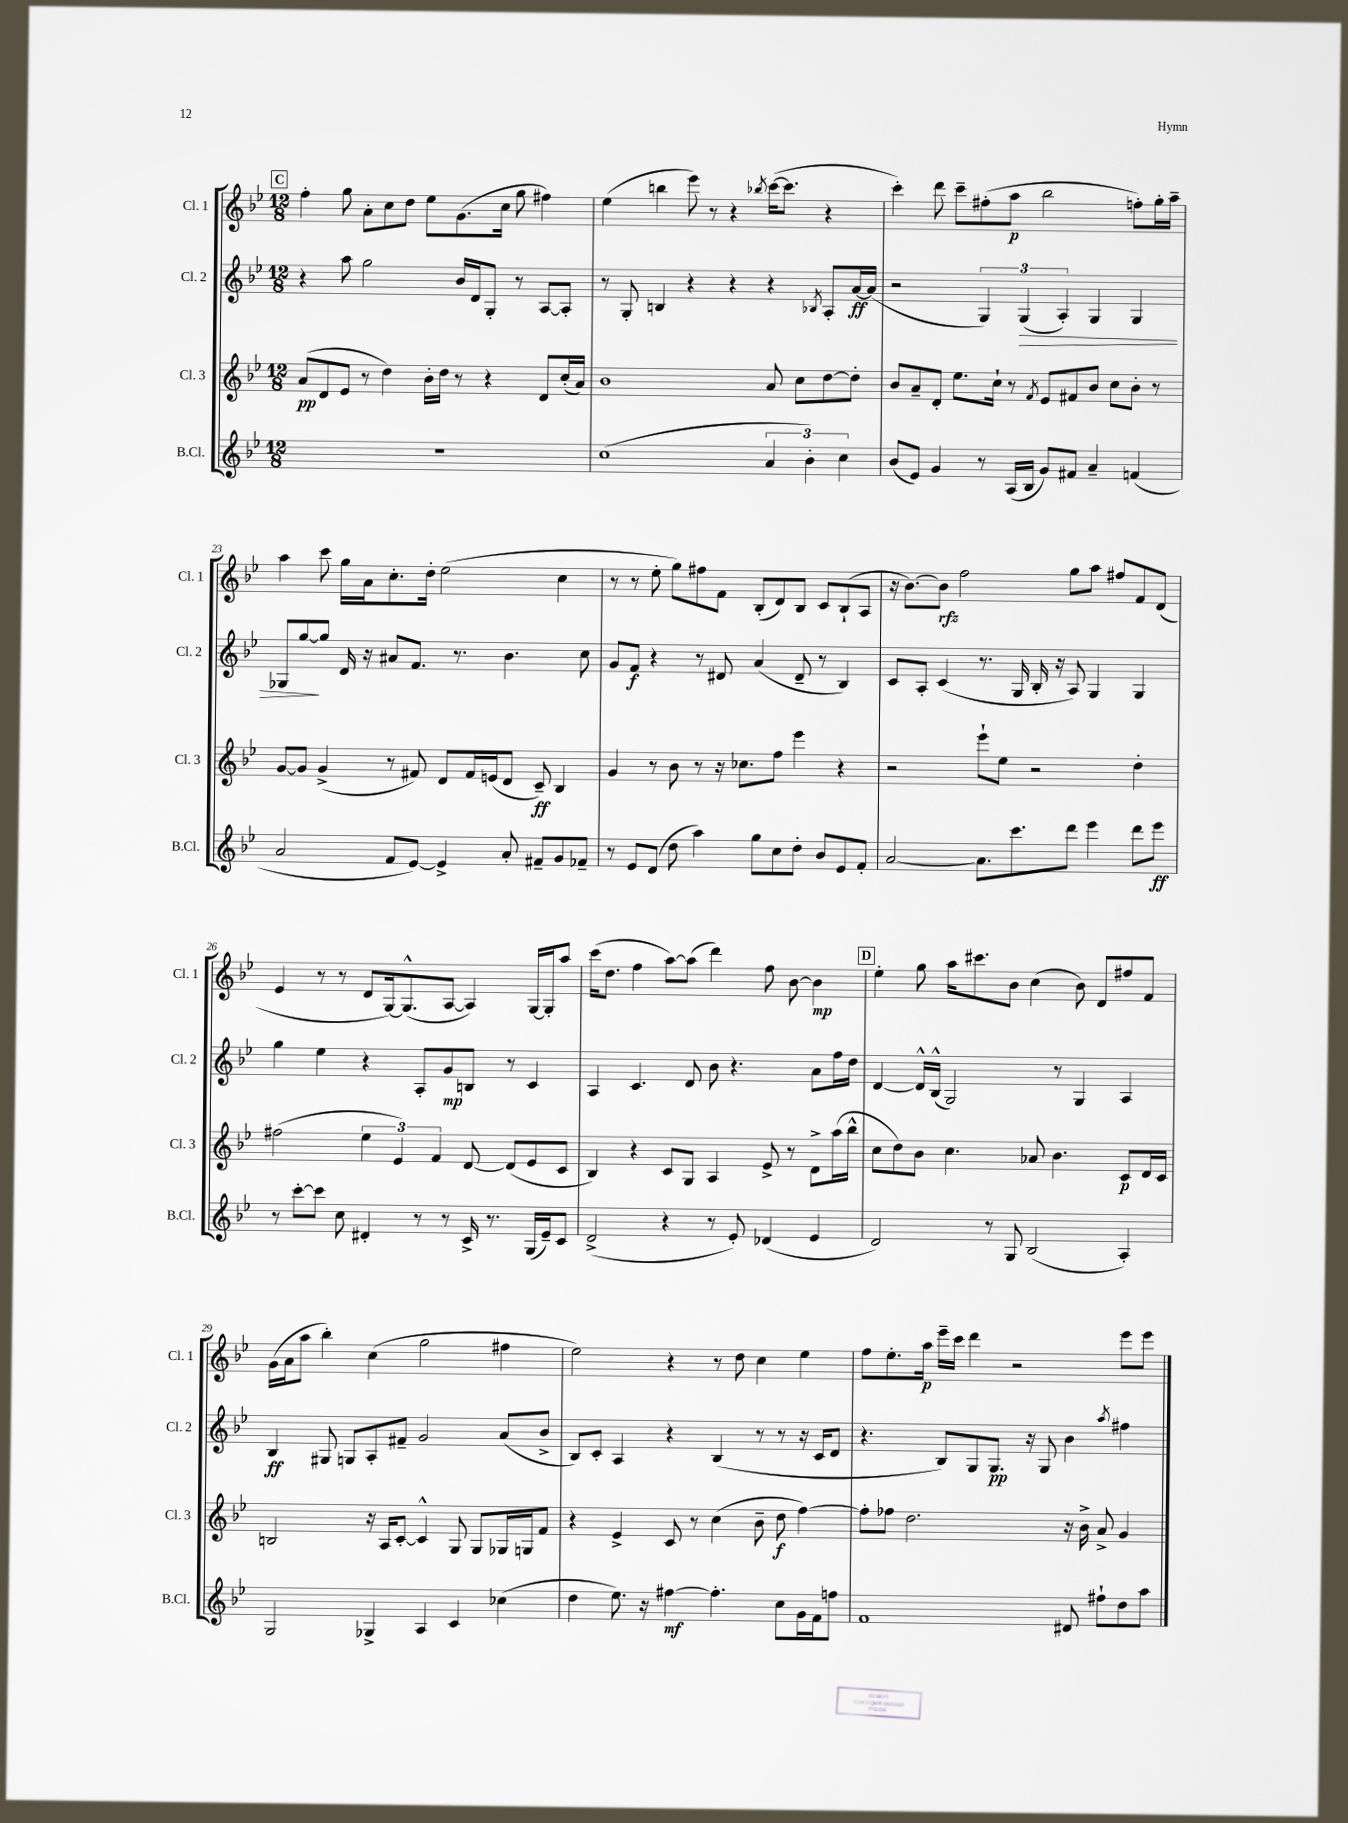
<<
\new StaffGroup <<
\new Staff = "s0" \with { instrumentName = "Cl. 1" shortInstrumentName = "Cl. 1" } {
    \clef treble \key bes \major \numericTimeSignature \time 12/8
    \mark \markup { \box "C" } f''4-. g''8 a'8-. c''8 d''8 ees''8 g'8.( c''16 g''8 fis''4) |
    ees''4( b''4 ees'''8) r8 r4 \acciaccatura { bes''8 } c'''16~( c'''8. r4 |
    c'''4-.) d'''8 c'''8-- fis''8-.( a''8\p bes''2 f''8-.) g''16-. a''16-- |
    a''4 c'''8 g''16 a'16 c''8.-. d''16-. ees''2( c''4 |
    r8 r8 ees''8-. g''8) fis''8 f'8 bes8-.( d'8) bes8 c'8 bes8-!( a8 |
    r16 bes'8.~) bes'8\rfz f''2 g''8 a''8 fis''8 f'8 d'8( |
    ees'4 r8 r8 d'8 g16~) g8.-^( a8~ a4) g16~ g16-. a''8 |
    c'''16( d''8. f''4 a''8~) a''8( d'''4) f''8 bes'8~ bes'4\mp |
    \mark \markup { \box "D" } ees''4-. g''8 a''16 cis'''8. bes'8 c''4( bes'8) d'8 fis''8 f'8 |
    g'16( a'16 a''8 bes''4-.) c''4( g''2 fis''4 |
    ees''2) r4 r8 d''8 c''4 ees''4 |
    f''8 ees''8.-. a''16\p ees'''16-- c'''16 d'''4 r2 ees'''8 ees'''8 \bar "|." |
}
\new Staff = "s1" \with { instrumentName = "Cl. 2" shortInstrumentName = "Cl. 2" } {
    \clef treble \key bes \major \numericTimeSignature \time 12/8
    \mark \markup { \box "C" } r4 a''8 g''2 bes'16 d'16 g8-. r8 a8~ a8-. |
    r8 g8-. b4 r4 r4 r4 \acciaccatura { bes8 } a8-. a'16~\ff a'16( |
    r2 \tuplet 3/2 { g4) g4\>( a4-.) } g4 g4 |
    ges8 g''8~\! g''8 d'16 r16 ais'8 f'8. r8. bes'4. c''8 |
    g'8 f'8\f r4 r8 dis'8 a'4( dis'8-- r8 bes4) |
    c'8 a8-. c'4( r8. g16 bes16-. r16 a8) g4 g4 |
    g''4 ees''4 r4 a8-. g'8\mp b8 r8 c'4 |
    a4 c'4. d'8 bes'8 r4. a'8 f''16 d''16 |
    \mark \markup { \box "D" } d'4~ d'16-^ bes16-^( g2) r8 g4 a4 |
    bes4\ff gis8 g8 a8-. fis'8-- g'2 a'8( bes'8-> |
    bes8) c'8-. a4 r4 bes4( r8 r8 r16 c'16 d'8 |
    r4. bes8) g8 g8.\pp r16 g8 bes'4 \acciaccatura { a''8 } fis''4 \bar "|." |
}
\new Staff = "s2" \with { instrumentName = "Cl. 3" shortInstrumentName = "Cl. 3" } {
    \clef treble \key bes \major \numericTimeSignature \time 12/8
    \mark \markup { \box "C" } a'8\pp( d'8 ees'8 r8 d''4) bes'16-. d''16 r8 r4 d'8 c''16-.( a'16) |
    bes'1 a'8 c''8 d''8~ d''8-. |
    bes'8 a'8-- d'8-. ees''8. c''16-! r8 \acciaccatura { f'8 } ees'8 fis'8 bes'8 c''8 bes'8-. r8 |
    g'8~ g'8 g'4->( r8 fis'8) d'8 fis'16 e'16( d'8 c'8--\ff) bes4 |
    g'4 r8 bes'8 r8 r16 ces''8. f''8 ees'''4 r4 |
    r2 ees'''8-! ees''8 r2 d''4-. |
    fis''2( \tuplet 3/2 { ees''4 ees'4) f'4 } d'8~ d'8( ees'8 c'8 |
    bes4) r4 c'8 g8 a4 ees'8-> r8 d'8-> a''16( bes''16-^ |
    \mark \markup { \box "D" } c''8 d''8) bes'8 c''4. aes'8 bes'4. c'8\p d'16 c'16 |
    b2 r16 a16 c'8~-. c'4-^ g8 g8 ges16 g16 f'8 |
    r4 ees'4-> c'8 r8 c''4( bes'8-- d''8\f f''4~) |
    f''8-. fes''8 d''2. r16 bes'16-> a'8-> g'4 \bar "|." |
}
\new Staff = "s3" \with { instrumentName = "B.Cl." shortInstrumentName = "B.Cl." } {
    \clef treble \key bes \major \numericTimeSignature \time 12/8
    \mark \markup { \box "C" } R1. |
    c''1( \tuplet 3/2 { a'4 bes'4-.) c''4 } |
    bes'8( ees'8) g'4 r8 a16( bes16 g'8) fis'8 a'4-- f'4( |
    a'2 f'8 ees'8~) ees'4-> a'8-. fis'8-- g'8 fes'8-- |
    r8 ees'8 d'8( d''8 a''4) g''8 c''8 d''8-. bes'8 ees'8 f'8-. |
    a'2~ a'8. c'''8. d'''8 ees'''4 d'''8 ees'''8\ff |
    r8 c'''8~-. c'''8 c''8 dis'4-. r8 r8 c'16-> r8. g16( ees'16--) c'8 |
    d'2->( r4 r8 ees'8-.) des'4( ees'4 |
    \mark \markup { \box "D" } d'2) r8 g8 bes2( a4-.) |
    g2 ges4-> a4 c'4 ces''4( |
    d''4 ees''8.) r16 fis''4~\mf fis''4.-. c''8 g'16 f'16 f''8 |
    f'1 dis'8 fis''8-! d''8 a''8 \bar "|." |
}
>>
>>
\layout { \context { \Score currentBarNumber = #20 } }
